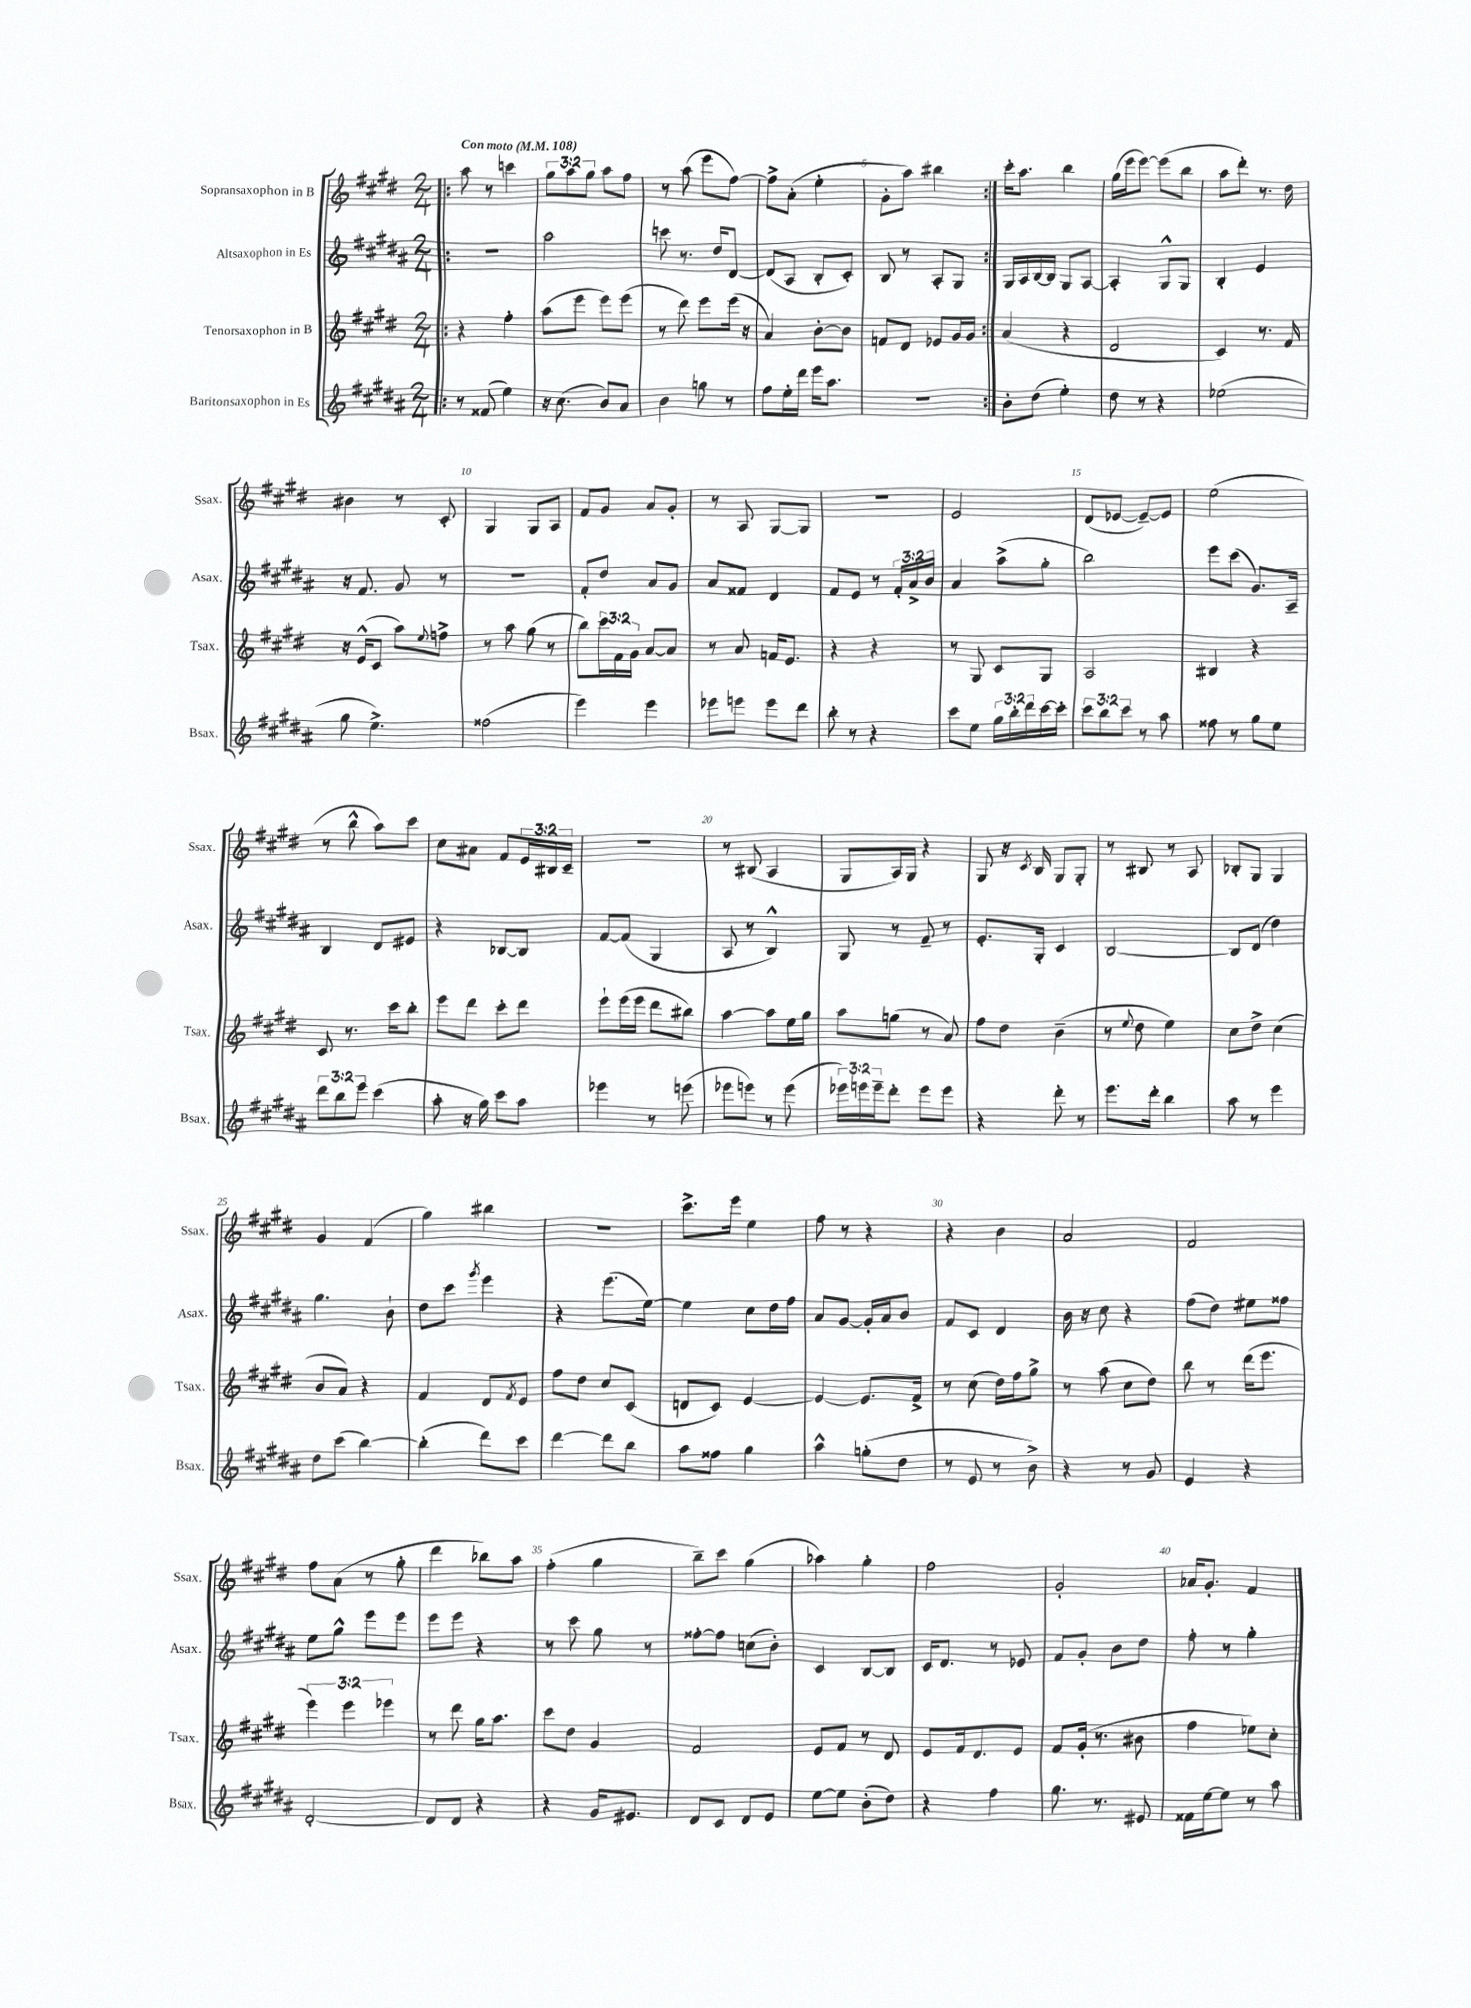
<<
\new StaffGroup <<
\new Staff = "s0" \with { instrumentName = "Sopransaxophon in B" shortInstrumentName = "Ssax." } {
    \clef treble \key e \major \numericTimeSignature \time 2/4 \override Staff.TupletNumber.text = #tuplet-number::calc-fraction-text \tempo "Con moto" 4 = 108
    \repeat volta 2 { \bar ".|:" a''8 r8 c'''4 |
    \tuplet 3/2 { gis''8 a''8 gis''8 } a''8 fis''8 |
    r8 a''8( e'''8 fis''8~) |
    fis''8-> a'8-.( e''4-. |
    gis'8-. a''8) bis''4 | }
    cis'''16-. a''8. b''4 |
    gis''16( e'''16 e'''8~) e'''8( b''8 |
    a''8 dis'''8-.) r8. dis''16 |
    bis'4 r8 cis'8-. |
    gis4 gis8 a8 |
    fis'8 gis'8 a'8 gis'8-. |
    r8 a8 gis8~ gis8 |
    r2 |
    e'2 |
    dis'8( ees'8~ ees'8~--) ees'8 |
    e''2( |
    r8 b''8-^ a''8) cis'''8 |
    cis''8 ais'8 fis'8 \tuplet 3/2 { e'16 bis16 cis'16-- } |
    R2 |
    r8 bis8( a4 |
    gis8 a16) gis16 r4 |
    gis8 r16 \acciaccatura { cis'8 } b16 gis8 gis8-. |
    r8 bis8 r8 a8 |
    bes8-. gis8 gis4 |
    gis'4 fis'4( |
    gis''4) bis''4 |
    r2 |
    cis'''8.-> e'''16 e''4 |
    fis''8 r8 r4 |
    r4 b'4 |
    a'2 |
    fis'2 |
    fis''8 a'8( r8 gis''8-. |
    dis'''4 bes''8) a''8 |
    fis''4-.( gis''4 |
    b''8--) cis'''8 gis''4( |
    aes''4) gis''4-. |
    fis''2 |
    gis'2-. |
    aes'16 gis'8.-. fis'4 \bar "|." |
}
\new Staff = "s1" \with { instrumentName = "Altsaxophon in Es" shortInstrumentName = "Asax." } {
    \clef treble \key b \major \numericTimeSignature \time 2/4 \override Staff.TupletNumber.text = #tuplet-number::calc-fraction-text
    \repeat volta 2 { \bar ".|:" R2 |
    ais''2 |
    c'''8 r8. dis''16 dis'8~ |
    dis'8( ais8 b8-. cis'8-.) |
    b8 r8 ais8-. gis8 | }
    gis16 ais16 b16~ b16 gis8 ais8~ |
    ais4-. gis8-^ gis8 |
    b4-. e'4 |
    r16 fis'8. gis'8 r8 |
    R2 |
    fis'8-. dis''8 ais'8 gis'8 |
    ais'8 fisis'8 dis'4 |
    fis'8 e'8 r8 \tuplet 3/2 { fis'16-. ais'16-> b'16 } |
    ais'4 ais''8->( gis''8-. |
    b''2) |
    e'''8 cis'''8( gis'8.) ais16-- |
    b4 dis'8 eis'8 |
    r4 bes8~ bes8 |
    fis'8~ fis'8( gis4 |
    ais8 r8 b4-^) |
    gis8 r8 fis'8-- r8 |
    e'8.-. gis16-. cis'4 |
    b2~ |
    b8 dis'8( dis''4) |
    gis''4. b'8-! |
    dis''8 cis'''8 \acciaccatura { gis'''8 } e'''4 |
    r4 e'''8.( e''16~) |
    e''4 cis''8 dis''16 fis''16 |
    ais'8 gis'8~ gis'16-. ais'16 b'8 |
    fis'8 cis'8 dis'4 |
    b'16 r16 cis''8 r4 |
    fis''8( dis''8) eis''8 fisis''8 |
    e''8 gis''8-^ e'''8 e'''8 |
    e'''8 e'''8 r4 |
    r8 cis'''8 gis''8 r8 |
    fisis''8~-. fisis''8 c''8( b'8-.) |
    cis'4 b8~ b8 |
    cis'16 dis'8. r8 ees'8 |
    fis'8 gis'8-. b'8 dis''8 |
    fis''8-. r8 gis''4-. \bar "|." |
}
\new Staff = "s2" \with { instrumentName = "Tenorsaxophon in B" shortInstrumentName = "Tsax." } {
    \clef treble \key e \major \numericTimeSignature \time 2/4 \override Staff.TupletNumber.text = #tuplet-number::calc-fraction-text
    \repeat volta 2 { \bar ".|:" r4 fis''4-. |
    a''8( e'''8 e'''8) e'''8( |
    r8 dis'''8) e'''8 e'''16( r16 |
    a'4) b'8~-. b'8 |
    f'8 dis'8 ees'8 gis'16 gis'16 | }
    a'4( r4 |
    dis'2 |
    cis'4) r8. fis'16 |
    r16 e'16-^( cis'8 a''8) \appoggiatura { e''8 } f''8-> |
    r8 a''8 gis''8( r8 |
    b''8) \tuplet 3/2 { cis'''16 fis'16 gis'16 } a'8~ a'8 |
    r8 a'8 f'16 e'8. |
    r4 r4 |
    r8 gis8 cis'8 gis8 |
    a2 |
    bis4 r4 |
    cis'8 r8. cis'''16 b''8-. |
    e'''8 dis'''8 cis'''8-. dis'''8 |
    e'''8-! e'''16( e'''16 dis'''8 bis''8) |
    a''4~ a''8 e''16 gis''16 |
    a''8 g''8( r8 a'8) |
    fis''8 dis''8 b'4--( |
    r8 \appoggiatura { e''8 } dis''8 e''4) |
    cis''8 dis''8-> cis''4( |
    b'8 a'8) r4 |
    fis'4 dis'8 \acciaccatura { fis'8 } e'8 |
    fis''8 dis''8 cis''8 cis'8( |
    d'8 cis'8) e'4~ |
    e'4~ e'8. fis'16-> |
    r8 cis''8( dis''16) fis''16 gis''8-> |
    r8 a''8( cis''8 dis''8) |
    b''8 r8 dis'''16( e'''8. |
    \tuplet 3/2 { e'''4) e'''4 ees'''4 } |
    r8 dis'''8 gis''16 a''8. |
    cis'''8 dis''8 gis'4 |
    fis'2 |
    e'8 fis'8 r8 dis'8 |
    e'8 fis'16 dis'8. e'8 |
    fis'8 gis'16-.( r8. bis'8 |
    fis''4 ees''8) cis''8-. \bar "|." |
}
\new Staff = "s3" \with { instrumentName = "Baritonsaxophon in Es" shortInstrumentName = "Bsax." } {
    \clef treble \key b \major \numericTimeSignature \time 2/4 \override Staff.TupletNumber.text = #tuplet-number::calc-fraction-text
    \repeat volta 2 { \bar ".|:" r8 fisis'8( e''4) |
    r16 cis''8.( b'8) ais'8 |
    b'4 g''8 r8 |
    fis''8 e''16-. dis'''16 e'''16 ais''8. |
    R2 | }
    b'8-. dis''8( e''4-.) |
    dis''8 r8 r4 |
    ees''2( |
    gis''8 e''4.->) |
    fisis''2( |
    e'''4) e'''4 |
    ees'''8 e'''8 e'''8 dis'''8 |
    b''8-. r8 r4 |
    cis'''8 e''8 \tuplet 3/2 { gis''16 b''16-. dis'''16 } cis'''16~ cis'''16-. |
    \tuplet 3/2 { cis'''8 b''8 cis'''8 } r8 ais''8 |
    fisis''8 r8 gis''8 e''8 |
    \tuplet 3/2 { dis'''8 b''8 e'''8 } cis'''4( |
    ais''8-. r16 gis''16) cis'''8 ais''8 |
    ees'''4 r8 e'''8( |
    ees'''8 e'''8) r8 e'''8( |
    \tuplet 3/2 { ees'''16) e'''16 e'''16-- } dis'''8-. e'''8 e'''8 |
    r4 dis'''8-. r8 |
    e'''8. dis'''16-. b''4 |
    ais''8 r8 e'''4 |
    dis''8 cis'''8( b''4~) |
    b''4-.( dis'''8) cis'''8 |
    dis'''4~ dis'''8 b''8 |
    ais''8 fisis''8 gis''4 |
    ais''4-^ g''8-.( dis''8 |
    r8 e'8 r8 b'8->) |
    r4 r8 gis'8 |
    e'4 r4 |
    dis'2~-. |
    dis'8 dis'8 r4 |
    r4 gis'16 eis'8. |
    dis'8 cis'8 dis'8 e'8 |
    e''8~ e''8 b'8-.( dis''8) |
    r4 fis''4 |
    gis''8. r8. eis'8 |
    fisis'16 e''16~ e''8 r8 ais''8 \bar "|." |
}
>>
>>
\layout { \context { \Score \override BarNumber.break-visibility = ##(#f #t #t) barNumberVisibility = #(every-nth-bar-number-visible 5) } }
